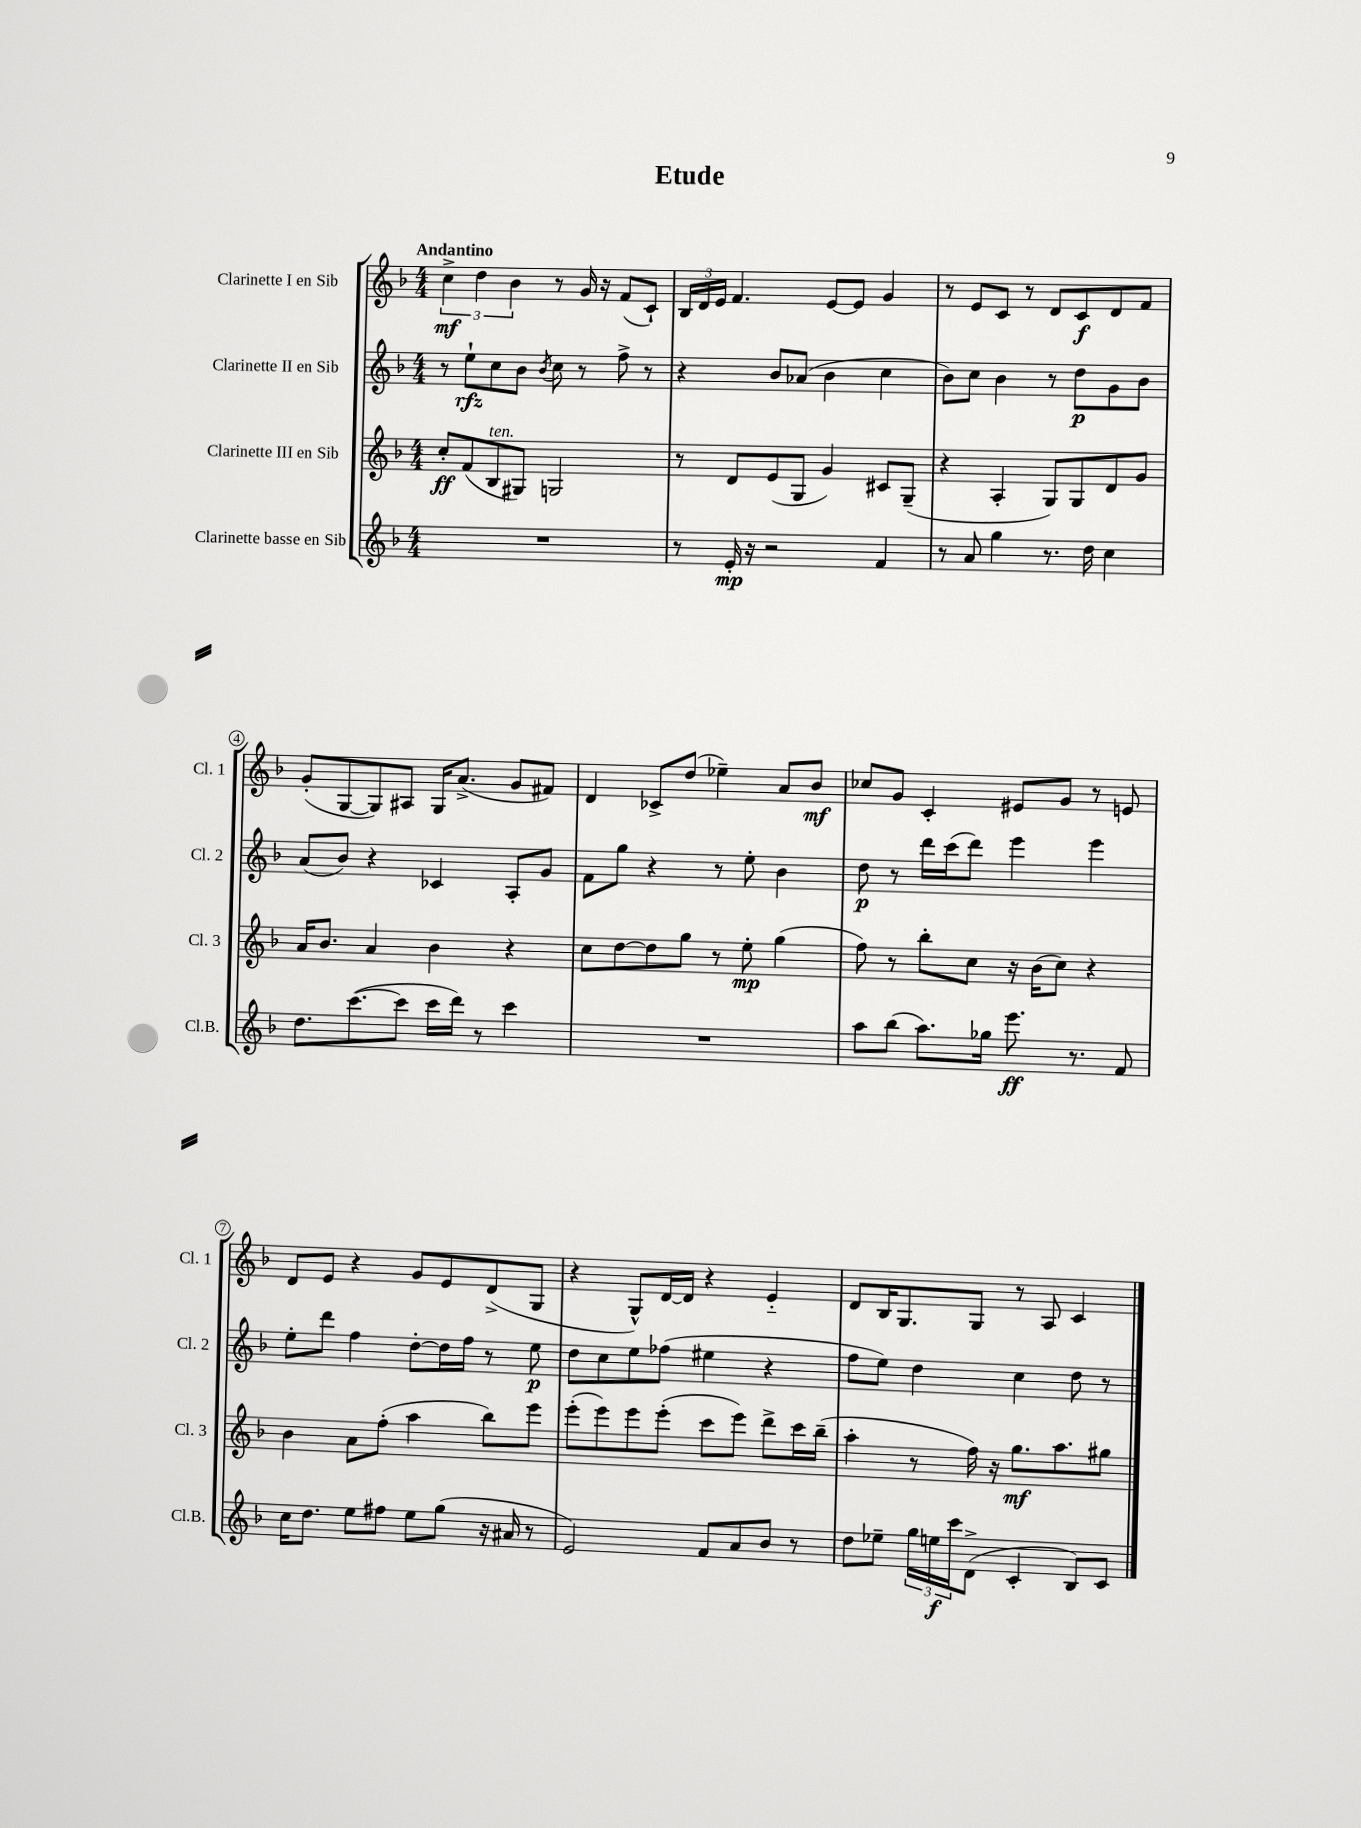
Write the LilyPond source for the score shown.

\header { title = "Etude" }
<<
\new StaffGroup <<
\new Staff = "s0" \with { instrumentName = "Clarinette I en Sib" shortInstrumentName = "Cl. 1" } {
    \clef treble \key f \major \numericTimeSignature \time 4/4 \tempo "Andantino"
    \tuplet 3/2 { c''4->\mf d''4 bes'4 } r8 g'16 r16 f'8( c'8-!) |
    \tuplet 3/2 { bes16 d'16 e'16 } f'4. e'8~ e'8 g'4 |
    r8 e'8 c'8 r8 d'8 c'8\f d'8 f'8 |
    g'8-.( g8~ g8) ais8 g16 a'8.->( g'8 fis'8) |
    d'4 ces'8-> d''8( ees''4--) a'8 bes'8\mf |
    ces''8 g'8 c'4-. eis'8 g'8 r8 e'8 |
    d'8 e'8 r4 g'8 e'8 d'8->( g8 |
    r4 g8-^) d'16~ d'16 r4 e'4-_ |
    d'8 bes16 g8. g8 r8 a8 c'4 \bar "|." |
}
\new Staff = "s1" \with { instrumentName = "Clarinette II en Sib" shortInstrumentName = "Cl. 2" } {
    \clef treble \key f \major \numericTimeSignature \time 4/4
    r8 e''8-!\rfz c''8 bes'8 \acciaccatura { bes'8 } c''8 r8 f''8-> r8 |
    r4 bes'8 aes'8( bes'4 c''4 |
    bes'8) c''8 bes'4 r8 d''8\p g'8 bes'8 |
    a'8( bes'8) r4 ces'4 a8-. g'8 |
    f'8 g''8 r4 r8 e''8-. bes'4 |
    d''8\p r8 d'''16 c'''16( d'''8) e'''4 e'''4 |
    e''8-. d'''8 f''4 d''8~-. d''16 f''16 r8 e''8\p |
    d''8 c''8 e''8 fes''8( eis''4 r4 |
    f''8 e''8) d''4 c''4 d''8 r8 \bar "|." |
}
\new Staff = "s2" \with { instrumentName = "Clarinette III en Sib" shortInstrumentName = "Cl. 3" } {
    \clef treble \key f \major \numericTimeSignature \time 4/4
    c''8-.\ff f'8( bes8^\markup { \italic "ten." } gis8) g2 |
    r8 d'8 e'8( g8 g'4) cis'8 g8--( |
    r4 a4-. g8) g8 d'8 g'8 |
    a'16 bes'8. a'4 bes'4 r4 |
    c''8 d''8~ d''8 g''8 r8 e''8-.\mp g''4( |
    f''8) r8 bes''8-. c''8 r16 bes'16( c''8) r4 |
    bes'4 a'8 f''8-.( a''4 bes''8) e'''8 |
    e'''8-.( e'''8) e'''8 e'''8-.( c'''8 e'''8) d'''8-> c'''16 bes''16--( |
    a''4-. r8 f''16) r16 g''8.\mf a''8. gis''8 \bar "|." |
}
\new Staff = "s3" \with { instrumentName = "Clarinette basse en Sib" shortInstrumentName = "Cl.B." } {
    \clef treble \key f \major \numericTimeSignature \time 4/4
    R1 |
    r8 e'16-.\mp r16 r2 f'4 |
    r8 a'8 g''4 r8. d''16 c''4 |
    d''8. c'''8.~( c'''8 c'''16 d'''16) r8 c'''4 |
    R1 |
    a''8 bes''8( a''8.) ges''16 e'''8.\ff r8. f'8 |
    c''16 d''8. e''8 fis''8 e''8 g''8( r16 ais'16 r8 |
    e'2) f'8 a'8 bes'8 r8 |
    d''8 ees''8-- \tuplet 3/2 { g''16 e''16\f c'''16 } d'8->( c'4-. bes8) c'8 \bar "|." |
}
>>
>>
\layout { \context { \Score \override BarNumber.stencil = #(make-stencil-circler 0.1 0.3 ly:text-interface::print) } }
